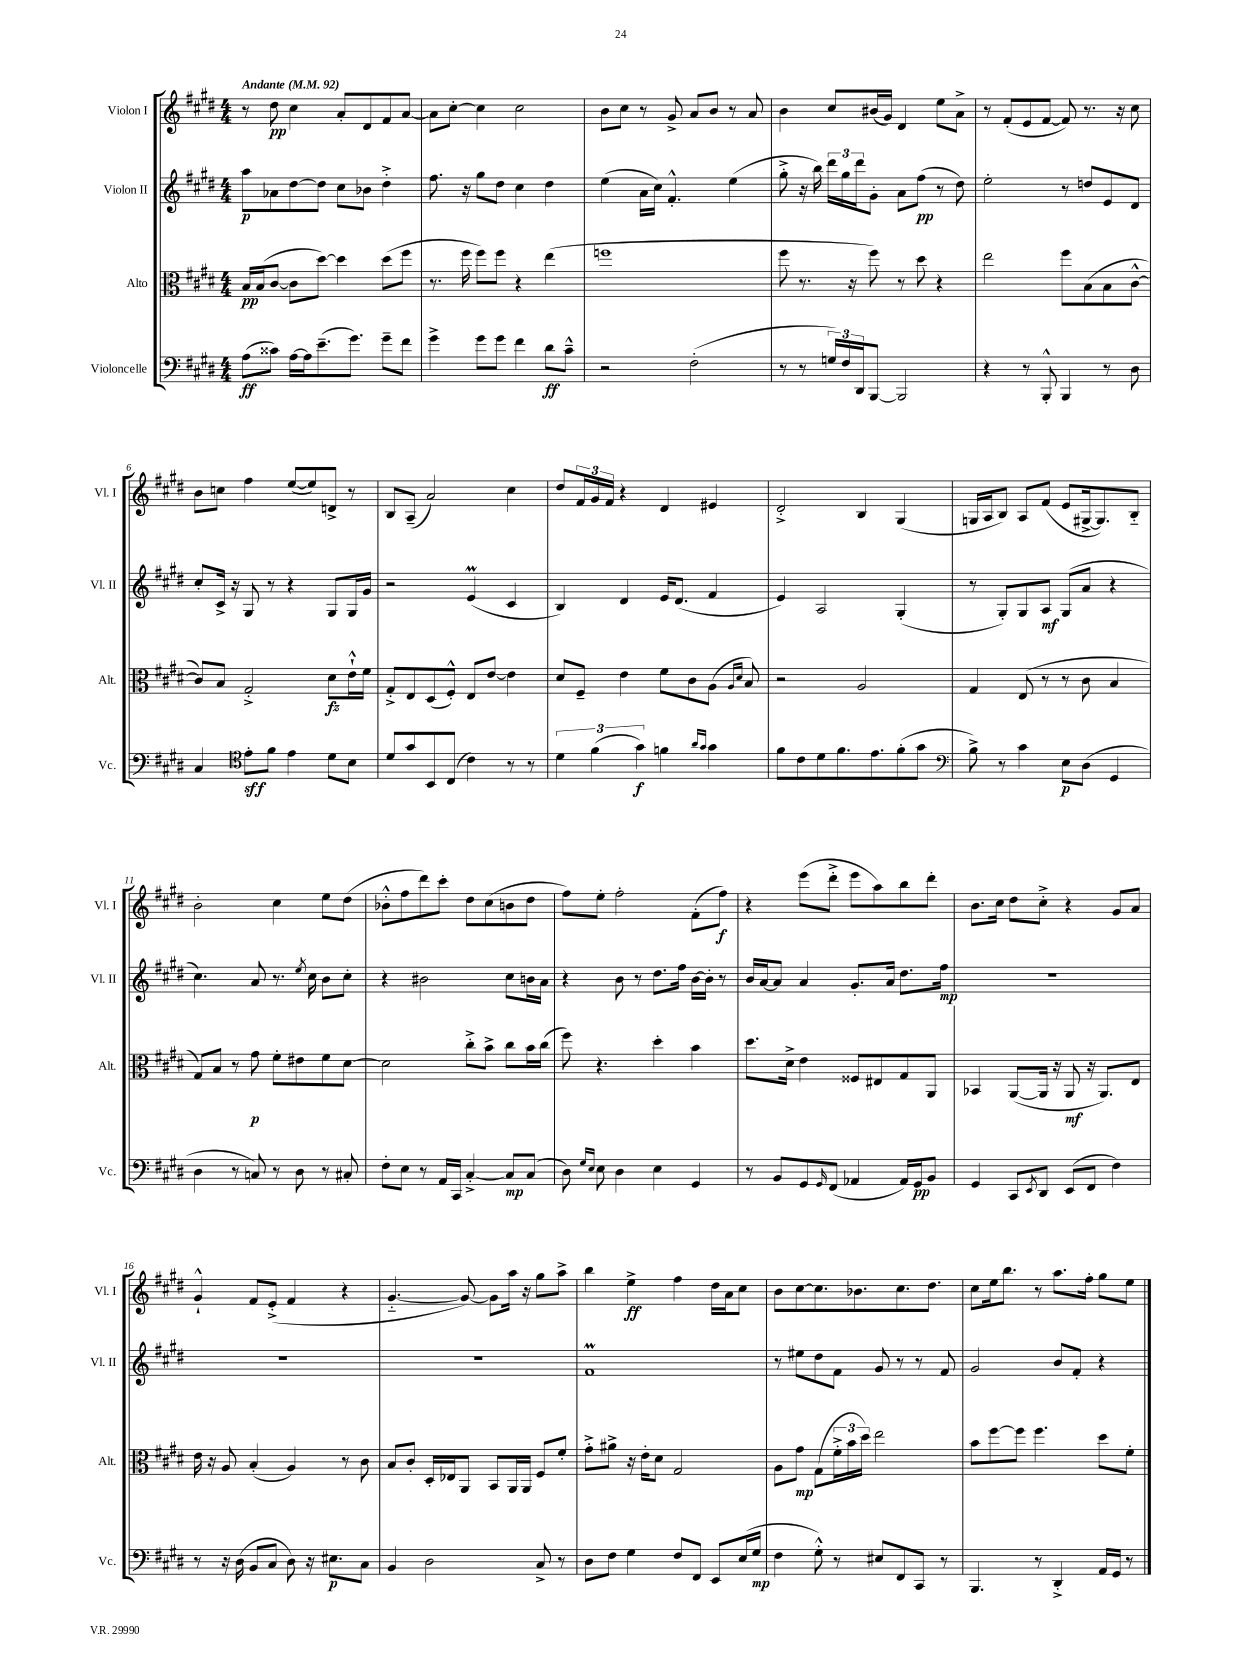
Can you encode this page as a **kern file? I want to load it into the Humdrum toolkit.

**kern	**kern	**kern	**kern
*staff4	*staff3	*staff2	*staff1
*clefF4	*clefC3	*clefG2	*clefG2
*k[f#c#g#d#]	*k[f#c#g#d#]	*k[f#c#g#d#]	*k[f#c#g#d#]
*M4/4	*M4/4	*M4/4	*M4/4
*MM92	*MM92	*MM92	*MM92
(8A	16B	8aa	8r
.	(16B	.	.
8c##)	[8c#	8a-	8dd#
[16A	8c#]	[8dd#	4cc#
16A]	.	.	.
(8.e~	[8dd#)	8dd#]	.
.	4dd#]	8cc#	8a'
8.g#)	.	.	.
.	.	8b-	8d#
8g#~	(8dd#	4dd#'^	8f#
8f#	8ff#	.	[8a
=	=	=	=
4g#^	8.r	8.ff#	8a]
.	.	.	[8cc#'
.	16ff#	16r	.
8g#	8ff#)	8gg#	4cc#]
8g#	8ff#	8dd#	.
4f#	4r	4cc#	2cc#
8d#	(4ee	4dd#	.
8c#~^^	.	.	.
=	=	=	=
2r	1ff	(4ee	8b
.	.	.	8cc#
.	.	16a	8r
.	.	16cc#)	.
.	.	4.f#'^^	8g#^
(2F#'	.	.	8a
.	.	.	8b
.	.	(4ee	8r
.	.	.	8a
=	=	=	=
8r	8ff#	8gg#'^	4b
8r	8.r	16r	.
.	.	16bb)	.
24G)	.	24ddd#	8cc#
24F#	.	24gg#	.
.	16r	.	.
24DD#	.	24ddd#	.
[8BBB	8ff#)	8g#'	(16b#
.	.	.	16g#)
2BBB]	8r	8a	4d#
.	8dd#	(8ff#	.
.	4r	8r	8ee
.	.	8dd#)	8a^
=	=	=	=
4r	2ee	2ee'	8r
.	.	.	(8f#'
8r	.	.	8e
8BBB'^^	.	.	[8f#
4BBB	8ff#	8r	8f#])
.	(8B	8dd	8.r
8r	8B	8e	.
.	.	.	16r
8D#	[8c#^^	8d#	8cc#
=	=	=	=
4C#	8c#])	8cc#'	8b
.	8B	16c#^	8cc
.	.	16r	.
*clefC4	*	*	*
8e'	2G#'^	8G#	4ff#
8f#	.	8r	.
4e	.	4r	([8ee
.	.	.	8ee])
8d#	8d#	8G#	8d^
8B	16e`^^	16G#	8r
.	16f#	16g#	.
=	=	=	=
8d#	8G#'^	2r	8B
8g#	8E	.	(8A~
8BB	(8D#	.	2a)
(8C#	8F#'^^)	.	.
4c#)	8E	(4e	.
.	[8e	.	.
8r	4e]	4c#	4cc#
8r	.	.	.
=	=	=	=
6d#	8d#	4B)	8dd#
.	8F#~	.	24f#
(6f#	.	.	24g#
.	.	.	24f#
.	4e	4d#	4r
6g#)	.	.	.
4f	8f#	16e	4d#
.	.	(8.d#	.
.	8c#	.	.
16qqa	.	.	.
16qqg#	.	.	.
4g#	(8A	4f#	4e#
.	16qqA	.	.
.	16qqd#	.	.
.	8B)	.	.
=	=	=	=
8f#	2r	4e)	2d#'^
8c#	.	.	.
8d#	.	2A	.
8.f#	.	.	.
.	2A	.	4B
8.e	.	.	.
(8f#'	.	(4G#'	(4G#
8g#	.	.	.
=	=	=	=
*clefF4	*	*	*
8B^)	4G#	8r	16G
.	.	.	16A
8r	.	8G#')	8B)
4c#	(8E	8G#	8A
.	8r	8A	(8f#
8E	8r	(8G#	8e
(8D#	8c#	8a	[16G#^
.	.	.	8.G#])
4GG#	4B	4r	.
.	.	.	8B'~
=	=	=	=
4D#	8G#)	4.cc#)	2b'
.	8B	.	.
8r	8r	.	.
8C)	8g#	8a	.
8r	8f#'	8.r	4cc#
8D#	8e#	.	.
.	.	8qee	.
.	.	16cc#	.
8r	8f#	8b	8ee
8C#'	[8d#	8cc#'	(8dd#
=	=	=	=
8F#'	2d#]	4r	8b-'^^
8E	.	.	8ff#
8r	.	2b#	8ddd#)
16AA	.	.	8ccc#'
16CC#	.	.	.
[4C#'^	8cc#'^	.	8dd#
.	8b^	.	(8cc#
8C#]	8cc#	8cc#	8b
(8C#	16b	16b	8dd#
.	(16cc#	16a	.
=	=	=	=
8D#)	8ff#)	4r	8ff#)
16qqG#	.	.	.
16qqE	.	.	.
8E	4.r	.	8ee'
4D#	.	8b	2ff#'
.	.	8r	.
4E	4dd#'	8.dd#	.
.	.	16ff#	.
4GG#	4b	[16b	(8f#'
.	.	16b']	.
.	.	8r	8ff#)
=	=	=	=
8r	8.dd#	16b	4r
.	.	[16a	.
8BB	.	8a]	.
.	16d#^	.	.
8GG#	4e	4a	(8eee
16qqGG#	.	.	.
(8FF#	.	.	8ddd#'^
4AA-	8F##	8.g#'	8eee
.	8E#	.	8aa)
.	.	16a	.
16AA-)	8G#	8.dd#	8bb
16GG#	.	.	.
8BB	8AA	.	8ddd#'
.	.	16ff#	.
=	=	=	=
4GG#	4BB-	1r	8.b
.	.	.	16cc#
8CC#	([8AA	.	8dd#
8qEE	.	.	.
8DD#	16AA]	.	8cc#'^
.	16r	.	.
(8EE	8AA	.	4r
8FF#	16r	.	.
.	8.AA)	.	.
4F#)	.	.	8g#
.	8E	.	8a
=	=	=	=
8r	16e	1r	4g#`^^
.	16r	.	.
16r	8A	.	.
(16D#	.	.	.
8BB	(4B'	.	8f#
8C#	.	.	(8e'^
8D#)	4A)	.	4f#
16r	.	.	.
8.E#	.	.	.
.	8r	.	4r
8C#	8c#	.	.
=	=	=	=
4BB	8B	1r	[4.g#'~
.	8c#'	.	.
2D#	16D#'	.	.
.	16E-	.	.
.	8AA	.	8g#_)
.	8BB	.	8g#]
.	16AA	.	16aa
.	16AA	.	16r
8C#^	8F#	.	8gg#
8r	8f#'	.	8aa^
=	=	=	=
8D#	8g#'^	1f#	4bb
8F#	8a#^	.	.
4G#	16r	.	4ee^
.	16e'	.	.
.	8d#	.	.
8F#	2G#	.	4ff#
8FF#	.	.	.
8EE	.	.	16dd#
.	.	.	16a
(16E	.	.	8cc#
16G#	.	.	.
=	=	=	=
4F#	8A	8r	8b
.	8g#	8ee#	[8cc#
8G#'^^)	(8G#	8dd#	8.cc#]
8r	24f#'^	8f#	.
.	24b	.	.
.	.	.	8.b-
.	24dd#)	.	.
8E#	2ee	8g#	.
8FF#	.	8r	8.cc#
8CC#	.	8r	.
.	.	.	8.dd#
8r	.	8f#	.
=	=	=	=
4.BBB	8b	2g#	8cc#
.	[8ff#	.	16ee
.	.	.	8.bb
.	8ff#]	.	.
8r	4.ff#	.	8r
4DD#'^	.	8b	8.aa
.	.	8f#'	.
.	.	.	16ff#'
16AA	8dd#	4r	8gg#
16GG#	.	.	.
8r	8f#'	.	8ee
==	==	==	==
*-	*-	*-	*-
